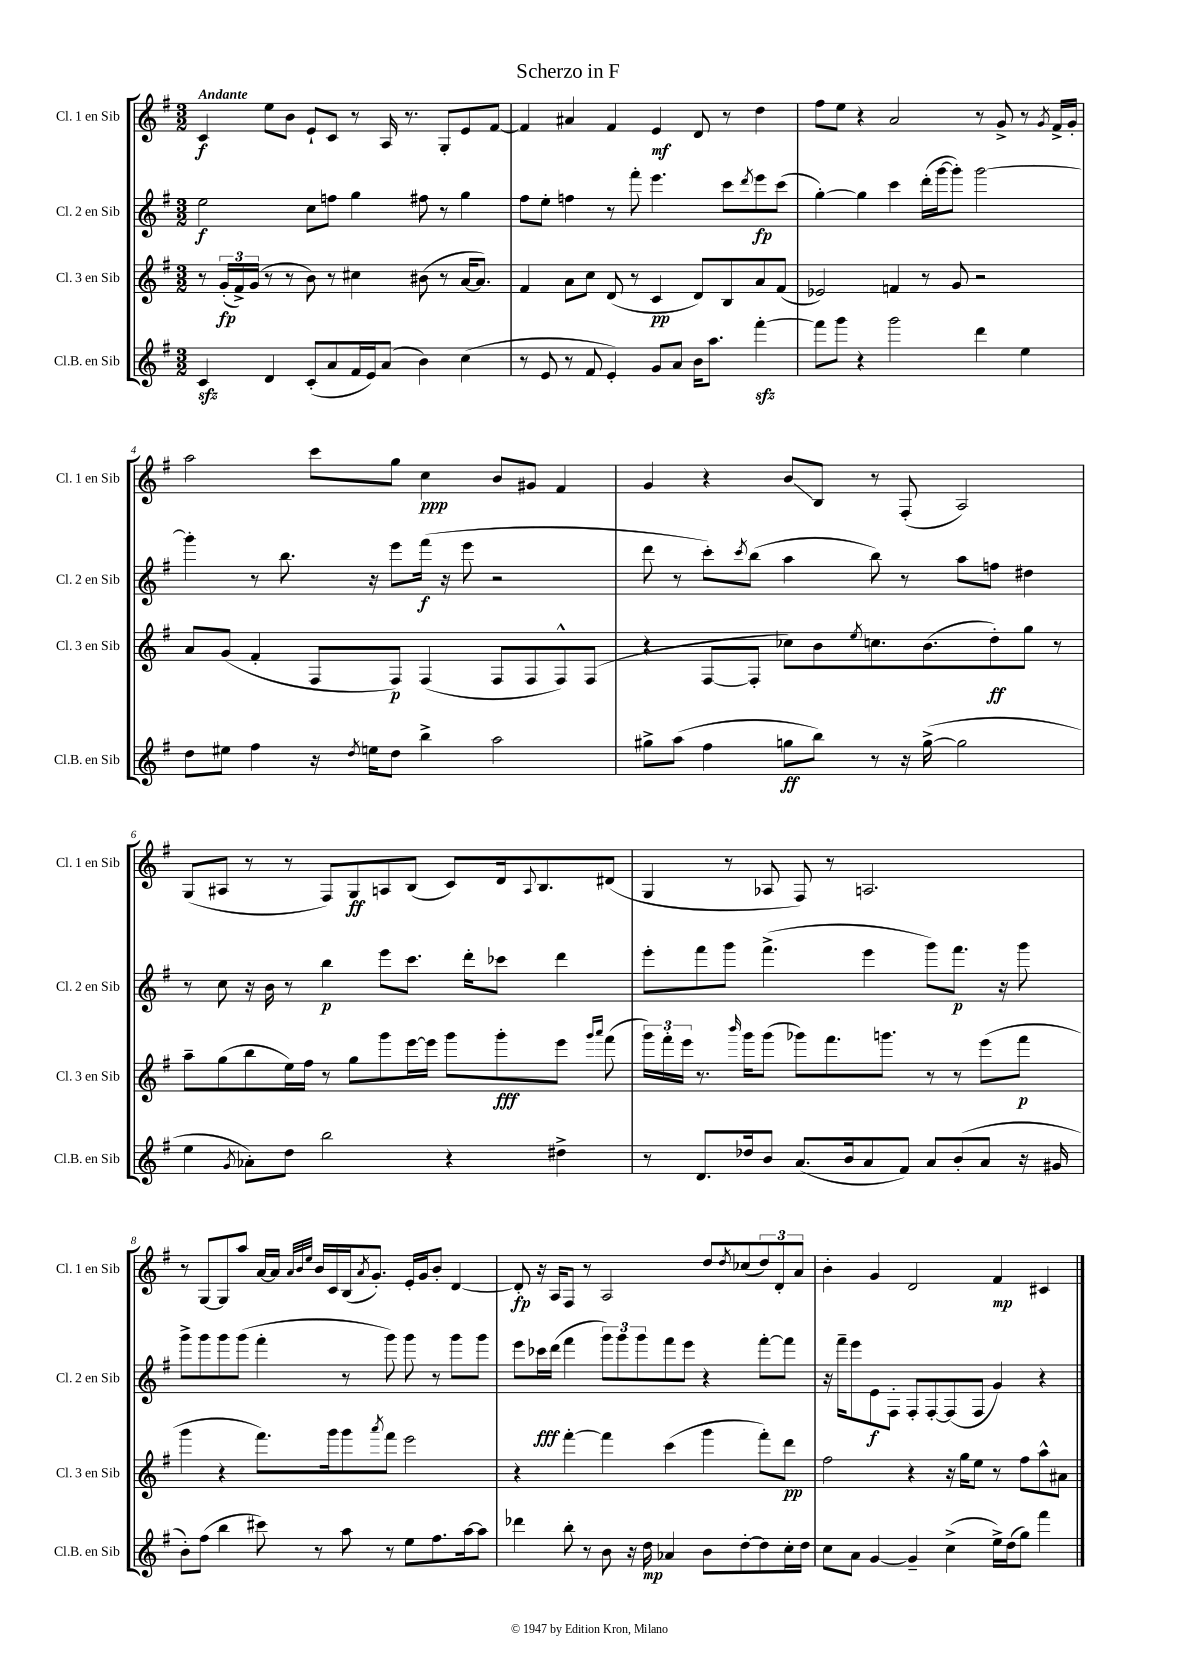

**kern	**kern	**kern	**kern
*staff4	*staff3	*staff2	*staff1
*clefG2	*clefG2	*clefG2	*clefG2
*k[f#]	*k[f#]	*k[f#]	*k[f#]
*M3/2	*M3/2	*M3/2	*M3/2
4c	8r	2ee	4c
.	(24g'	.	.
.	24f#^)	.	.
.	(24g	.	.
4d	8r	.	8ee
.	8r	.	8b
(8c'	8b)	8cc	8e`
8a	8r	8ff	8c
16f#	4cc#	4gg	8r
16e)	.	.	.
(8a	.	.	16A
.	.	.	8.r
4b)	(8b#	8ff#	.
.	8r	8r	8G'
(4cc	[16a	4gg	8e
.	8.a])	.	.
.	.	.	[8f#
=	=	=	=
8r	4f#	8ff#	4f#]
8e	.	8ee'	.
8r	8a	4ff	4a#
8f#	8cc	.	.
4e')	(8d	8r	4f#
.	8r	8fff#'	.
8g	4c	4.eee	4e
8a	.	.	.
16b	8d)	.	8d
8.aa	.	.	.
.	8B	8ccc	8r
.	.	8qddd	.
[4fff#'	8a	8eee	4dd
.	(8f#	(8ccc	.
=	=	=	=
8fff#]	2e-)	[4gg')	8ff#
8ggg	.	.	8ee
4r	.	4gg]	4r
2ggg	4f	4ccc	2a
.	8r	(16ddd'	.
.	.	[16ggg	.
.	8g	8ggg'])	.
4ddd	2r	[2ggg	8r
.	.	.	8g^
4ee	.	.	8r
.	.	.	8qg
.	.	.	16f#^
.	.	.	16g'
=	=	=	=
8dd	8a	4ggg']	2aa
8ee#	(8g	.	.
4ff#	4f#'	8r	.
.	.	8.bb	.
16r	8F#	.	8ccc
8qdd	.	.	.
16ee	.	16r	.
8dd	8F#)	8eee	8gg
4bb^	(4F#	(16fff#	4cc
.	.	16r	.
.	.	8eee	.
2aa	8F#	2r	8b
.	8F#	.	8g#
.	8F#^^)	.	4f#
.	(8F#	.	.
=	=	=	=
8gg#^	4r	8ddd	4g
(8aa	.	8r	.
4ff#	[8F#	8ccc')	4r
.	.	8qccc	.
.	8F#']	(8bb	.
8gg	8cc-)	4aa	8b
8bb)	8b	.	8B
.	8qee	.	.
8r	8.cc	8bb)	8r
16r	.	8r	(8F#'
([16gg^	(8.b	.	.
2gg]	.	8aa	2A)
.	8dd')	8ff	.
.	8gg	4dd#	.
.	8r	.	.
=	=	=	=
4ee	8aa~	8r	(8G
.	(8gg	8cc	8A#
8qg	.	.	.
8a-')	8bb	16r	8r
.	.	16b	.
8dd	16ee)	8r	8r
.	16ff#	.	.
2bb	8r	4bb	8F#)
.	8gg	.	8G
.	8ggg	8eee	8A
.	[16eee	8.ccc	(8B
.	16eee]	.	.
4r	8ggg	.	8c)
.	.	16ddd'	.
.	8ggg'	8ccc-	16d
.	.	.	8qqA
.	.	.	8.B
4dd#^	8eee	4ddd	.
.	16qqggg	.	.
.	16qqaaa	.	.
.	(8fff#	.	(8d#
=	=	=	=
8r	24ggg)	8eee'	4G
.	24fff#'	.	.
.	24eee	.	.
8.d	8.r	8fff#	.
.	.	8ggg	8r
.	16qqbbb	.	.
16dd-	16ggg	.	.
8b	(8ggg	(4.fff#^	8A-
(8.a	8ggg-)	.	8F#)
.	8.fff#	.	8r
16b	.	.	.
8a	.	4eee	2.A
.	8.ggg	.	.
8f#)	.	.	.
8a	8r	8ggg)	.
(8b'	8r	8.fff#	.
8a	(8eee	.	.
.	.	16r	.
16r	8fff#	8ggg	.
16g#	.	.	.
=	=	=	=
8b')	4ggg	8ggg^	8r
(8ff#	.	8ggg	[8G
4bb	4r	8ggg	8G]
.	.	(8ggg	8aa
8ccc#)	8.fff#)	4fff#'	[16a
.	.	.	16a]
.	.	.	32qqa
.	.	.	32qqb
.	.	.	32qqee
8r	.	.	16b
.	16ggg	.	16c
8aa	8ggg	8r	(16B
.	.	.	8qa
.	.	.	8.g')
.	8qaaa	.	.
8r	8fff#	8ggg)	.
8ee	2eee	8ggg	16e'
.	.	.	16g
8.ff#	.	8r	8b'
.	.	8ggg	[4d
[16aa	.	.	.
8aa]	.	8ggg	.
=	=	=	=
4ddd-	4r	8eee	8d']
.	.	16ccc-	16r
.	.	(16ddd	16A
8bb'	[4fff#'	4fff#	8F#
8r	.	.	8r
8b	4fff#]	12ggg)	2A
.	.	12ggg	.
16r	.	.	.
.	.	12ggg	.
16dd	.	.	.
4a-	(4ccc	8fff#	.
.	.	8eee	.
8b	4ggg	4r	8dd
.	.	.	8qdd
[8dd'	.	.	(8cc-
8dd]	8fff#')	[8fff#'	12dd)
.	.	.	12d'
16cc'	8ddd	8fff#]	.
.	.	.	12a
16dd	.	.	.
=	=	=	=
8cc	2ff#	16r	4b'
.	.	16fff#~	.
8a	.	8eee	.
[4g	.	8e	4g
.	.	8F#'	.
4g~]	4r	8F#'	2d
.	.	[8F#'	.
(4cc^	16r	(8F#]	.
.	16gg	.	.
.	8ee	8F#	.
16ee^)	8r	4g)	4f#
(16dd	.	.	.
8gg)	8ff#	.	.
4fff#	8aa^^	4r	4c#
.	8a#	.	.
==	==	==	==
*-	*-	*-	*-
